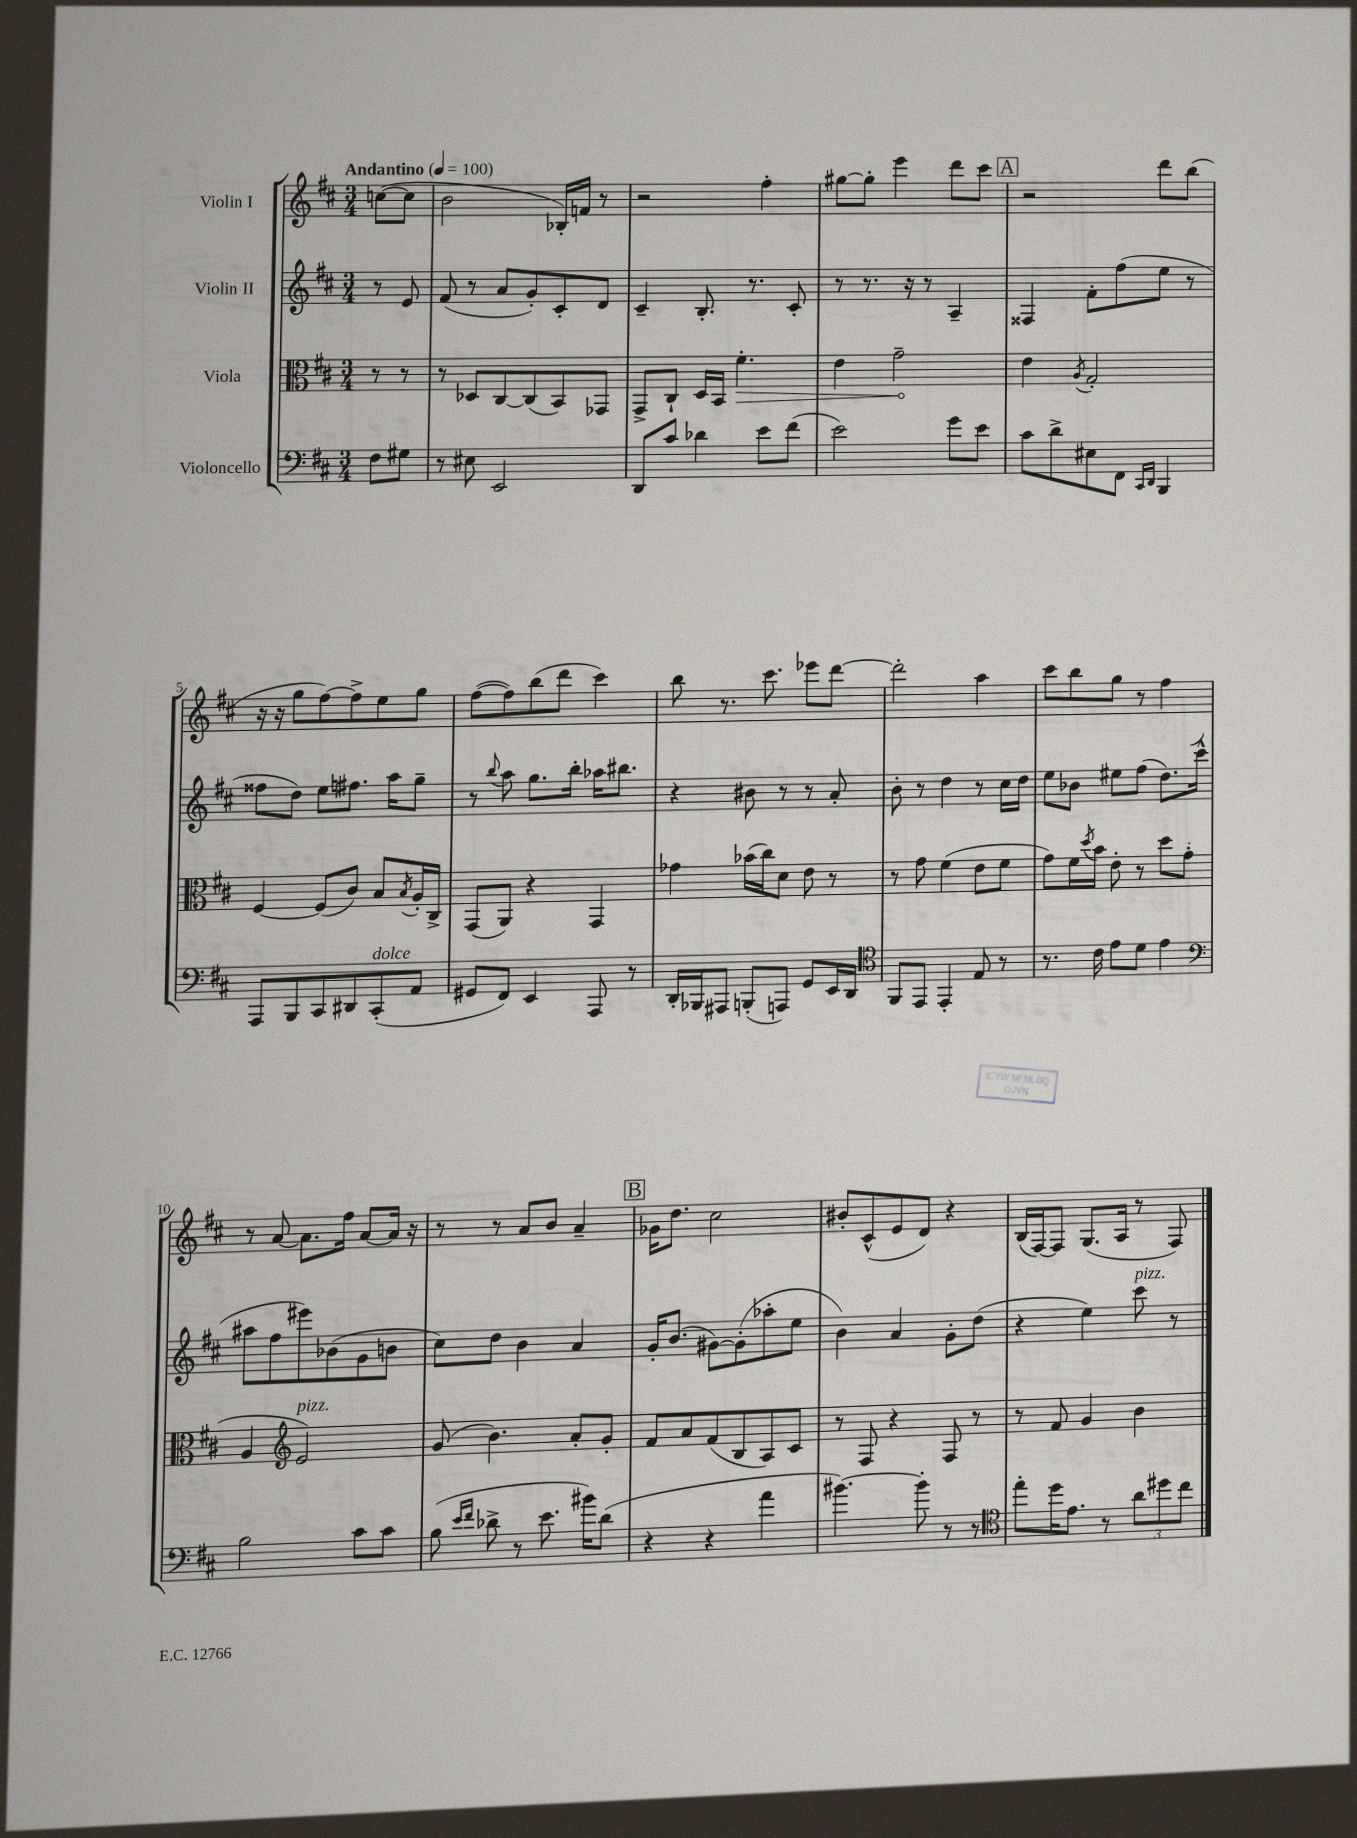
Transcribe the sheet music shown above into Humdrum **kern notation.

**kern	**kern	**kern	**kern
*staff4	*staff3	*staff2	*staff1
*clefF4	*clefC3	*clefG2	*clefG2
*k[f#c#]	*k[f#c#]	*k[f#c#]	*k[f#c#]
*M3/4	*M3/4	*M3/4	*M3/4
*MM100	*MM100	*MM100	*MM100
8F#\L	8r	8r	([8cc\L
8G#\J	8r	8e/	8cc\]J
=	=	=	=
8r	8r	(8f#/	2b\
8E#\	8D-/L	8r	.
2EE/	[8C#/	8a/L	.
.	(8C#/]	8g'/)	.
.	8BB/)	8c#'/	16B-'/LL)
.	.	.	16f/JJ
.	8GG-/J	8d/J	8r
=	=	=	=
8DD/L	8GG^/L	4c#~/	2r
8c#/J	8C#`/J	.	.
4d-\	16D/LL	8.B'/	.
.	16BB/JJ	.	.
.	4.f#'\	.	.
.	.	8.r	.
8e\L	.	.	4ff#'\
(8f#\J	.	8c#'/	.
=	=	=	=
2e\)	4e\	8r	[8gg#\L
.	.	8.r	8gg#'\]J
.	2g~\	.	4eee\
.	.	16r	.
.	.	8r	.
8g\L	.	4A~/	8ddd\L
8e\J	.	.	8ccc#\J
=	=	=	=
8c#\L	4e\	4F##/	2r
8d^\	.	.	.
.	8qA/	.	.
8E#\	2G'/	8f#'\L	.
8FF#\J	.	(8ff#\	.
16qqCC#/LL	.	.	.
16qqDD/JJ	.	.	.
4BBB/	.	8ee\J	8ddd\L
.	.	8r	(8bb\J
=	=	=	=
8AAA/L	[4F#/	8ff##\L	16r
.	.	.	16r
8BBB/	.	8dd\J)	8gg\L
8CC#/	(8F#/]L	8ee\L	[8ff#\)
8DD#/	8c#/J)	8.ff#\J	8ff#^\]
(8CC#'/	8B/L	.	8ee\
.	.	16aa\LK	.
.	8qB/	.	.
8AA/J	16A'/L	8gg~\J	8gg\J
.	16C#^/JJ	.	.
=	=	=	=
8GG#/L	(8GG/L	8r	([8ff#\L
.	.	8qqbb/	.
8FF#/J)	8AA/J)	8aa\	8ff#\])
4EE/	4r	8.gg\L	(8bb\
.	.	.	8ddd\J
.	.	16bb'\Jk	.
8AAA/	4GG/	16aa-\LK	4ccc#\)
.	.	8.bb#\J	.
8r	.	.	.
=	=	=	=
16DD'/LL	4g-\	4r	8bb\
16BBB-/J	.	.	.
8AAA#/J	.	.	8.r
(8BBB'/L	(16b-\LL	8b#\	.
.	16cc#\J)	.	8.ccc#\
8AAA/J)	8d\J	8r	.
8GG/L	8e\	8r	8eee-\L
16EE/L	8r	8a'/	[8ddd\J
16DD/JJ	.	.	.
=	=	=	=
*clefC4	*	*	*
8FF#/L	8r	8b'\	2ddd'\]
8EE/J	8g\	8r	.
4EE'/	(4f#\	4dd\	.
8E/	8e\L	8r	4aa\
8r	8f#\J	16cc#\LL	.
.	.	16dd\JJ	.
=	=	=	=
8.r	8g\L)	8ee\L	8ccc#\L
.	16f#\L	8b-\J	8bb\
.	8qdd/	.	.
16c#\	16b\JJ	.	.
8e\L	8e'\	8ee#\L	8gg\J
8d\J	8r	(8ff#\J	8r
4e\	8dd\L	8.dd\L)	4ff#\
.	(8g'\J	.	.
.	.	(16ccc#^^\Jk	.
=	=	=	=
*clefF4	*	*	*
2B\	4A/	8aa#\L	8r
.	.	8ff#\	[8a/
*	*clefG2	*	*
.	2e/)	8eee#\)	8.a\]L
.	.	(8b-\	.
.	.	.	16ff#\Jk
8c#\L	.	8g\	[8a/L
8c#\J	.	8b\J	16a/]Jk
.	.	.	16r
=	=	=	=
(8B\	(8g/	8cc#\L)	8r
16qqe/LL	.	.	.
16qqf#/JJ	.	.	.
8d-^\	4.b\)	8dd\J	8r
8r	.	4b\	8a/L
8.e\	.	.	8b/J
.	8a'/L	4a/	4a~/
16b#\LK)	.	.	.
(8d-\J	8g'/J	.	.
=	=	=	=
4r	8f#/L	16g'/LK	16g-\LK
.	.	(8.b/J	8.dd\J
.	8a/	.	.
4r	(8f#/	[8g#\L)	2cc#\
.	8B/	(8g#'\]	.
4a\	8A/)	8aa-'\	.
.	8c#/J	8ee\J	.
=	=	=	=
[4.b#\)	8r	4b\)	8b#'/L
.	8F#/	.	(8c#^^/
.	4r	4a/	8e/
8b#'\]	.	.	8d/J)
8r	8F#/	8g'\L	4r
8r	8r	(8dd\J	.
=	=	=	=
*clefC4	*	*	*
8ee'\L	8r	4r	(16B/LL
.	.	.	[16F#/J)
16dd\K	8f#/	.	8F#/]J
8.e\J	.	.	.
.	4g/	4ee\)	(8.G/L
8r	.	.	.
.	.	.	16A/Jk
12a\L	4b\	8ccc#\	8r
12dd#\	.	.	.
.	.	8r	8F#/)
12cc#\J	.	.	.
==	==	==	==
*-	*-	*-	*-
